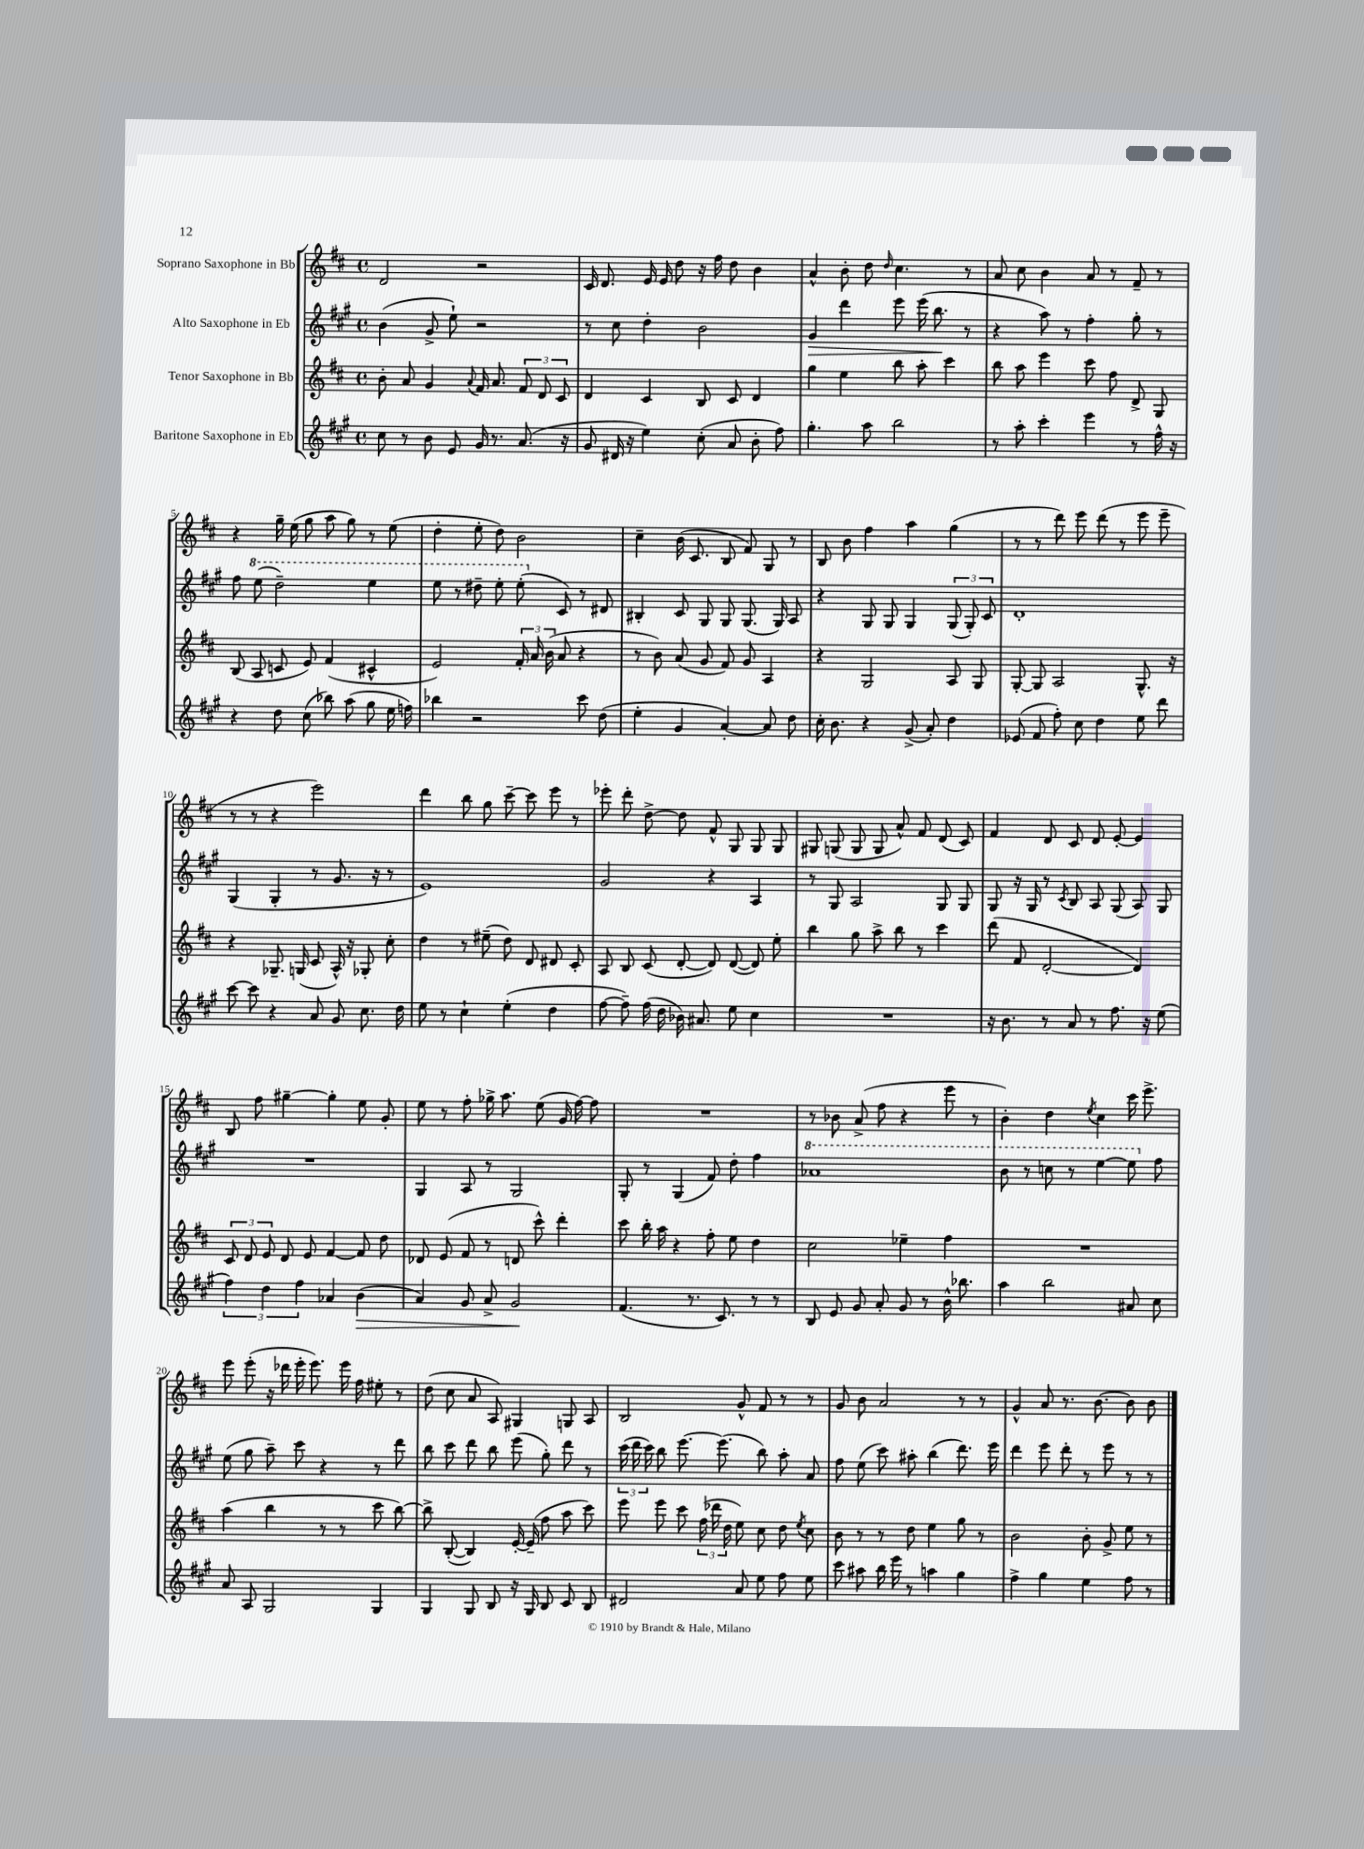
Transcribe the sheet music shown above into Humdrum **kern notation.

**kern	**dynam	**kern	**kern	**dynam	**kern
*part4	*part4	*part3	*part2	*part2	*part1
*staff4	*staff4	*staff3	*staff2	*staff2	*staff1
*I"Baritone Saxophone in Eb	*	*I"Tenor Saxophone in Bb	*I"Alto Saxophone in Eb	*	*I"Soprano Saxophone in Bb
*clefG2	*	*clefG2	*clefG2	*	*clefG2
*k[f#c#g#]	*	*k[f#c#]	*k[f#c#g#]	*	*k[f#c#]
*M4/4	*	*M4/4	*M4/4	*	*M4/4
*met(c)	*	*met(c)	*met(c)	*	*met(c)
=1	=1	=1	=1	=1	=1
8cc#\	.	8b'\	(4b\	.	2d/
8r	.	8a/	.	.	.
8b\	.	4g/	8g#^/	.	.
8e/	.	.	8ee`\)	.	.
.	.	8qqa/	.	.	.
16g#/	.	16f#/	2r	.	2r
8.r	.	8.a/	.	.	.
(8.a/	.	12f#/	.	.	.
.	.	12d/	.	.	.
.	.	12c#/	.	.	.
16r	.	.	.	.	.
=2	=2	=2	=2	=2	=2
8g#/	.	4d/	8r	.	16c#/
.	.	.	.	.	8.d/
16d#X/	.	.	8cc#\	.	.
16r	.	.	.	.	.
4ee\)	.	4c#/	4dd'\	.	16e/
.	.	.	.	.	16e/
.	.	.	.	.	8dd\
(8cc#'\	.	8B/	2b\	.	16r
.	.	.	.	.	16ff#\
8a/	.	8c#/	.	.	8dd\
8b'\	.	4d/	.	.	4b\
8ff#\)	.	.	.	.	.
=3	=3	=3	=3	=3	=3
!	!	!	!	!LO:HP:b	!
4.gg#'\	.	4gg\	4g#/	>	4a^^/
.	.	4ee\	4ddd\	.	8b'\
8aa\	.	.	.	.	8dd\
.	.	.	.	.	16qqdd/
2bb\	.	8bb\	8eee\	.	4.cc#\
.	.	8aa'\	(16eee\	.	.
.	.	.	8.bb\	.	.
.	.	4ccc#\	.	.	.
.	.	.	8r	]	8r
=4	=4	=4	=4	=4	=4
8r	.	8bb\	4r	.	8a/
8aa'\	.	8aa\	.	.	8cc#\
4ccc#'\	.	4eee\	8aa\)	.	4b\
.	.	.	8r	.	.
4eee\	.	8ccc#\	4ff#'\	.	8a/
.	.	8ff#\	.	.	8r
8r	.	8d^/	8gg#'\	.	8f#~/
16ff#^^\	.	8G/	8r	.	8r
16r	.	.	.	.	.
!!LO:LB:g=z
=5	=5	=5	=5	=5	=5
4r	.	(8B/	8ff#\	.	4r
*	*	*	*8va	*	*
.	.	8A/	(8eee\	.	.
8dd\	.	8cn/	2ddd~\)	.	16gg~\
.	.	.	.	.	(16ee\
(8cc#\	.	8e/)	.	.	8gg\
8bb-X\)	.	(4f#/	.	.	8aa\
(8aa\	.	.	.	.	8gg\)
8gg#\	.	4c#X^^/	4eee\	.	8r
16ee\	.	.	.	.	(8ee\
16ffn\)	.	.	.	.	.
=6	=6	=6	=6	=6	=6
4bb-X\	.	2e/)	8eee\	.	4dd'\
.	.	.	8r	.	.
2r	.	.	8ddd#X~\	.	8ee'\
.	.	.	8eee'\	.	8dd\)
.	.	24f#'/	(8eee'\	.	2b\
.	.	24a/	.	.	.
.	.	(24b\	.	.	.
*	*	*	*X8va	*	*
.	.	8a/	8c#/)	.	.
8ccc#\	.	4r	8r	.	.
(8dd\	.	.	8d#X/	.	.
=7	=7	=7	=7	=7	=7
4ee'\	.	8r	4B#X'/	.	4cc#~\
.	.	8b\)	.	.	.
4g#/	.	(8a/	8c#/	.	(16b\
.	.	.	.	.	8.c#/
.	.	8g/	8G#/	.	.
[4a'/)	.	8f#/)	8G#/	.	8B/
.	.	8g/	(8.G#/	.	8f#/)
8a/]	.	4A/	.	.	8G/
.	.	.	16G#/)	.	.
8dd\	.	.	8A/	.	8r
=8	=8	=8	=8	=8	=8
16cc#'\	.	4r	4r	.	8B/
8.b\	.	.	.	.	.
.	.	.	.	.	8b\
4r	.	2G/	8G#/	.	4ff#\
.	.	.	8G#/	.	.
(8g#^/	.	.	4G#/	.	4aa\
8a'/)	.	.	.	.	.
4dd\	.	8A/	(12G#/	.	(4gg\
.	.	.	12G#'/)	.	.
.	.	8G/	.	.	.
.	.	.	12c#/	.	.
=9	=9	=9	=9	=9	=9
(8e-X/	.	[8G'/	1d'	.	8r
8f#/	.	8G/]	.	.	8r
8ff#'\)	.	2A/	.	.	8ddd\)
8cc#\	.	.	.	.	8eee\
4dd\	.	.	.	.	(8ddd\
.	.	.	.	.	8r
8ee\	.	8.G^^/	.	.	8eee\
8ddd\	.	.	.	.	8eee~\
.	.	16r	.	.	.
!!LO:LB:g=z
=10	=10	=10	=10	=10	=10
[8ccc#\	.	4r	(4G#/	.	8r
8ccc#\]	.	.	.	.	8r
4r	.	8.G-X~/	4G#'/	.	4r
.	.	(16Gn/	.	.	.
8a/	.	8c#/	8r	.	2eee\)
8g#/	.	16A^^/)	8.g#/	.	.
.	.	16r	.	.	.
8.cc#\	.	8G-X'/	.	.	.
.	.	.	16r	.	.
.	.	8cc#'\	8r	.	.
16dd\	.	.	.	.	.
=11	=11	=11	=11	=11	=11
8ee\	.	4dd\	1e)	.	4ddd\
8r	.	.	.	.	.
4cc#`\	.	8r	.	.	8bb\
.	.	(8ee#X~\	.	.	8gg\
(4ee'\	.	8dd\)	.	.	[8ccc#~\
.	.	8d/	.	.	8ccc#\]
4dd\	.	8d#X/	.	.	8eee\
.	.	8c#'/	.	.	8r
=12	=12	=12	=12	=12	=12
[8ff#\	.	8A/	2g#/	.	8eee-X'\
8ff#~\])	.	8B/	.	.	8ddd'\
(16ff#\	.	(8c#/	.	.	[8dd^\
16dd\	.	.	.	.	.
16b-X\)	.	[8d'/	.	.	8dd\]
8.a#X/	.	.	.	.	.
.	.	8d/])	4r	.	8f#^^/
8ee\	.	([8d/	.	.	8G/
4cc#\	.	8d/])	4A/	.	8G/
.	.	8ee'\	.	.	8G/
=13	=13	=13	=13	=13	=13
1r	.	4bb\	8r	.	8G#X/
.	.	.	8G#/	.	(8Gn/
.	.	8gg\	2A/	.	8G/
.	.	8aa^\	.	.	8G/
.	.	8bb\	.	.	8a^^/)
.	.	8r	.	.	8f#/
.	.	4ccc#\	8G#/	.	(8d/
.	.	.	8G#/	.	8c#/)
=14	=14	=14	=14	=14	=14
16r	.	(8ddd\	8G#/	.	4f#/
8.b\	.	.	.	.	.
.	.	8f#/	16r	.	.
.	.	.	16G#/	.	.
8r	.	[2d'/	8r	.	8d/
.	.	.	8qc#/	.	.
8a/	.	.	8B/	.	8c#/
8r	.	.	8A/	.	8d/
8.ff#\	.	.	(8G#/	.	[8e'/
.	.	4d/])	8A/)	.	4e/]
16r	.	.	.	.	.
(8ee\	.	.	8G#/	.	.
!!LO:LB:g=z
=15	=15	=15	=15	=15	=15
6ff#\)	.	12c#/	1r	.	8B/
.	.	12d/	.	.	.
.	.	.	.	.	8ff#\
6dd\	.	12e/	.	.	.
.	.	8d/	.	.	[4gg#X~\
6ff#\	.	.	.	.	.
.	.	8e/	.	.	.
4a-X/	.	[4f#/	.	.	4gg#'\]
!	!LO:HP:b	!	!	!	!
(4b\	>	8f#/]	.	.	8ee\
.	.	8dd\	.	.	8g'/
=16	=16	=16	=16	=16	=16
4a/)	.	8d-X/	4G#/	.	8ee\
.	.	(8e/	.	.	8r
8g#/	.	8f#/	8A/	.	8ff#'\
8a^/	.	8r	8r	.	16gg-X^\
.	.	.	.	.	8.aa\
2g#/	.	8dn/	2G#/	.	.
.	.	8ccc#^^\)	.	.	(8ee\
.	.	4ddd'\	.	.	16g/
.	.	.	.	.	[16ff#\)
.	.	.	.	.	8ff#\]
.	]	.	.	.	.
=17	=17	=17	=17	=17	=17
(4.f#/	.	8ccc#\	8G#'/	.	1r
.	.	16bb'\	8r	.	.
.	.	16aa\	.	.	.
.	.	4r	(4G#/	.	.
8.r	.	.	.	.	.
.	.	8ff#'\	8f#/)	.	.
8.c#/)	.	.	.	.	.
.	.	8ee\	8dd'\	.	.
8r	.	4dd\	4ff#\	.	.
8r	.	.	.	.	.
=18	=18	=18	=18	=18	=18
*	*	*	*8va	*	*
8B/	.	2cc#\	1aa-X	.	8r
8e/	.	.	.	.	8b-X\
8g#/	.	.	.	.	(8a^/
8a'/	.	.	.	.	8ff#\
8g#/	.	4ee-X~\	.	.	4r
8r	.	.	.	.	.
16b^^\	.	4ff#\	.	.	8eee\
8.bb-X\	.	.	.	.	.
.	.	.	.	.	8r
=19	=19	=19	=19	=19	=19
4aa\	.	1r	8bb\	.	4b'\)
.	.	.	8r	.	.
2bb\	.	.	8cccn\	.	4dd\
.	.	.	8r	.	.
.	.	.	.	.	8qee/
.	.	.	[4eee\	.	4cc#\
8a#X/	.	.	8eee\]	.	16ccc#\
.	.	.	.	.	8.eee^\
*	*	*	*X8va	*	*
8cc#\	.	.	8ff#\	.	.
!!LO:LB:g=z
=20	=20	=20	=20	=20	=20
8a/	.	(4aa\	(8ee\	.	8eee\
8A/	.	.	8gg#\	.	(8eee'\
2G#/	.	4bb\	8aa~\)	.	16r
.	.	.	.	.	16ddd-X\
.	.	.	8ccc#\	.	16eee'\
.	.	.	.	.	8.eee\)
.	.	8r	4r	.	.
.	.	8r	.	.	16eee\
.	.	.	.	.	16ff#\
4G#/	.	8ccc#\	8r	.	8ee#X'\
.	.	[8bb\)	8ddd\	.	8r
=21	=21	=21	=21	=21	=21
4G#/	.	8bb^\]	8bb\	.	(8dd\
.	.	([8B'/	8ccc#\	.	8cc#\
8G#/	.	4B/])	8ddd\	.	8a/
8B/	.	.	8bb\	.	8A/)
16r	.	[16e'/	(8eee\	.	4G#X/
16G#/	.	(16e~/]	.	.	.
8B/	.	8ff#\	8gg#'\)	.	.
8c#/	.	8aa\	8ddd\	.	8Gn/
8B/	.	8ccc#\)	8r	.	8A/
=22	=22	=22	=22	=22	=22
2d#X/	.	8eee\	(24ccc#\	.	2B/
.	.	.	24ddd\	.	.
.	.	.	24ccc#\)	.	.
.	.	8eee\	8bb\	.	.
.	.	8ccc#\	[8.eee\	.	.
.	.	(24ff#\	.	.	.
.	.	24ddd-X\	.	.	.
.	.	.	(8.eee\]	.	.
.	.	24dd\	.	.	.
8a/	.	8ee\)	.	.	8g^^/
8ee\	.	8cc#\	8bb\)	.	8f#/
8ff#\	.	8dd\	8aa'\	.	8r
.	.	8qee/	.	.	.
8ee\	.	8cc#\	8a/	.	8r
=23	=23	=23	=23	=23	=23
8ccc#\	.	8b\	8ff#\	.	8g/
8aa#X\	.	8r	(8ee\	.	8b\
16bb\	.	8r	8ccc#\)	.	2a/
16eee\	.	.	.	.	.
8r	.	8dd\	8aa#X'\	.	.
4aan\	.	4ee\	(4bb\	.	.
4gg#\	.	8gg\	8.ddd\)	.	8r
.	.	8r	.	.	8r
.	.	.	16eee\	.	.
=24	=24	=24	=24	=24	=24
4ff#^\	.	2b\	4ddd\	.	4g^^/
4gg#\	.	.	8eee\	.	8a/
.	.	.	8ddd'\	.	8.r
4ee\	.	8b'\	8r	.	.
.	.	.	.	.	[8.b\
.	.	8g^/	8eee\	.	.
8ff#\	.	8ee\	8r	.	8b\]
8r	.	8r	8r	.	8b\
==	==	==	==	==	==
*-	*-	*-	*-	*-	*-
